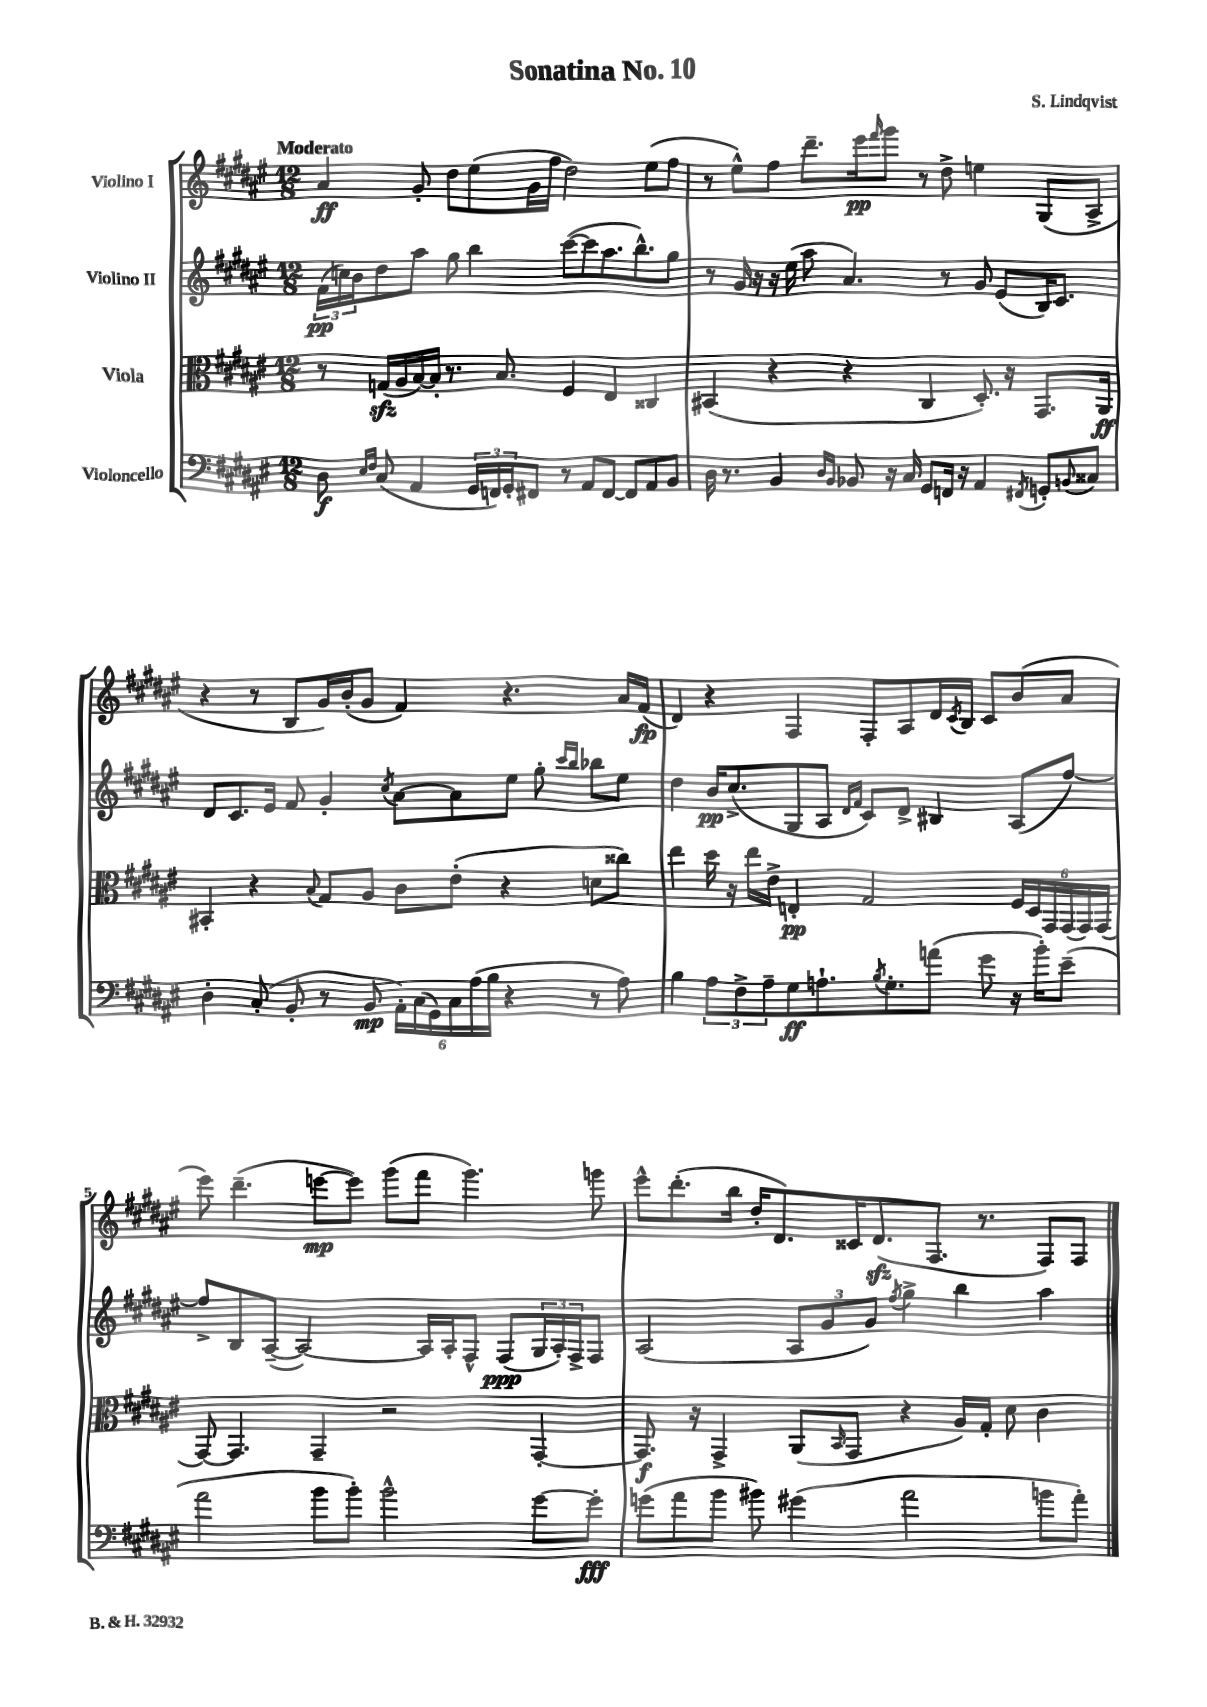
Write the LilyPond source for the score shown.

\header { title = "Sonatina No. 10" composer = "S. Lindqvist" }
<<
\new StaffGroup <<
\new Staff = "s0" \with { instrumentName = "Violino I" } {
    \clef treble \key fis \major \numericTimeSignature \time 12/8 \tempo "Moderato"
    ais'4\ff gis'8-. dis''8 eis''8( gis'16 fis''16 dis''2) eis''8( fis''8 |
    r8 eis''8-^) fis''8 dis'''8.-- eis'''16\pp \grace { fis'''16 } gis'''8 r8 dis''8-> e''4 gis8( ais8-> |
    r4 r8 b8 gis'16) b'16-.( gis'8 fis'4) r4. ais'16 fis'16\fp( |
    dis'4) r4 fis4 fis8-. ais8 dis'16 \acciaccatura { cis'8 } b16 cis'8 b'8( ais'8 |
    eis'''8) dis'''4.--( e'''8~\mp e'''8) gis'''8( fis'''8 gis'''4.) g'''8 |
    eis'''8-^ dis'''8.-.( b''16 dis''16-. dis'8.) cisis'16 dis'8.\sfz( fis8. r8. fis8) fis8 \bar "|." |
}
\new Staff = "s1" \with { instrumentName = "Violino II" } {
    \clef treble \key fis \major \numericTimeSignature \time 12/8
    \tuplet 3/2 { fis'16\pp( c''16) b'16 } dis''8 ais''8 gis''8 b''4 cis'''8~( cis'''8 ais''8. b''8.-^) gis''8 |
    r8 gis'16 r16 r16 eis''16( ais''8 ais'4.) r8 gis'8 eis'8( b16) cis'8. |
    dis'8 cis'8. eis'16 fis'8 gis'4-. \acciaccatura { cis''8 } ais'8~ ais'8 eis''8 gis''8-. \grace { cis'''16 b''16 } bes''8 eis''8 |
    dis''4 b'16\pp cis''8.->( gis8 ais8 \grace { dis'16 fis'16 } cis'8) dis'8-> bis4 ais8( fis''8~) |
    fis''8-> b8 ais8~--( ais2~) ais16 ais16-. fis8-^ fis8\ppp( \tuplet 3/2 { gis16 ais16-.) fis16-> } fis8 |
    ais2( \tuplet 3/2 { ais8 gis'8 gis'8) } \acciaccatura { fis''8 } gis''4-> b''4 ais''4 \bar "|." |
}
\new Staff = "s2" \with { instrumentName = "Viola" } {
    \clef alto \key fis \major \numericTimeSignature \time 12/8
    r8 g16\sfz( ais16 b16~) b16-. r8. b8. fis4 eis4 cisis4 |
    bis,4( r4 r4 cis4 dis8.-.) r16 gis,8. ais,16\ff |
    bis,4-. r4 \appoggiatura { b8 } gis8 ais8 cis'8 eis'8-.( r4 d'8 cisis''8) |
    eis''4 dis''16 r16 eis''16 eis'16-> e4-.\pp gis2 \tuplet 6/4 { fis16 dis16 gis,16 gis,16( gis,16) gis,16( } |
    gis,8~) gis,4. gis,4-- r2 gis,4~-. |
    gis,8.\f r16 gis,4-> ais,8( \grace { b,16 } gis,8 r4 ais16) gis16-. dis'8 cis'4 \bar "|." |
}
\new Staff = "s3" \with { instrumentName = "Violoncello" } {
    \clef bass \key fis \major \numericTimeSignature \time 12/8
    dis8\f \grace { eis16 fis16 } cis8( ais,4 \tuplet 3/2 { gis,16 f,16) gis,16-. } fis,8 r8 ais,8 fis,8~ fis,8 ais,8 b,8 |
    dis16 r8. b,4 \grace { dis16 b,16 } bes,8 r16 cis16 gis,8 f,16 r16 ais,4 \acciaccatura { fis,8 } g,8-. \appoggiatura { b,8 } cisis8 |
    dis4-. cis8-.( b,8-. r8 b,8\mp \tuplet 6/4 { ais,16-.) cis16( gis,16) cis16 ais16( b16 } r4 r8 ais8) |
    b4 \tuplet 3/2 { ais8 fis8-> ais8-- } gis8\ff a8.-! \acciaccatura { b8 } gis8.-. a'8( gis'8 r16 b'16-.) eis'8--( |
    ais'2 b'8 b'8-.) b'2-^ gis'8~ gis'8-.\fff |
    g'8( ais'8 b'8 bis'8) gis'4( ais'2 b'8 ais'8-.) \bar "|." |
}
>>
>>
\layout { \context { \Score \override BarNumber.break-visibility = ##(#f #t #t) barNumberVisibility = #(every-nth-bar-number-visible 5) } }
